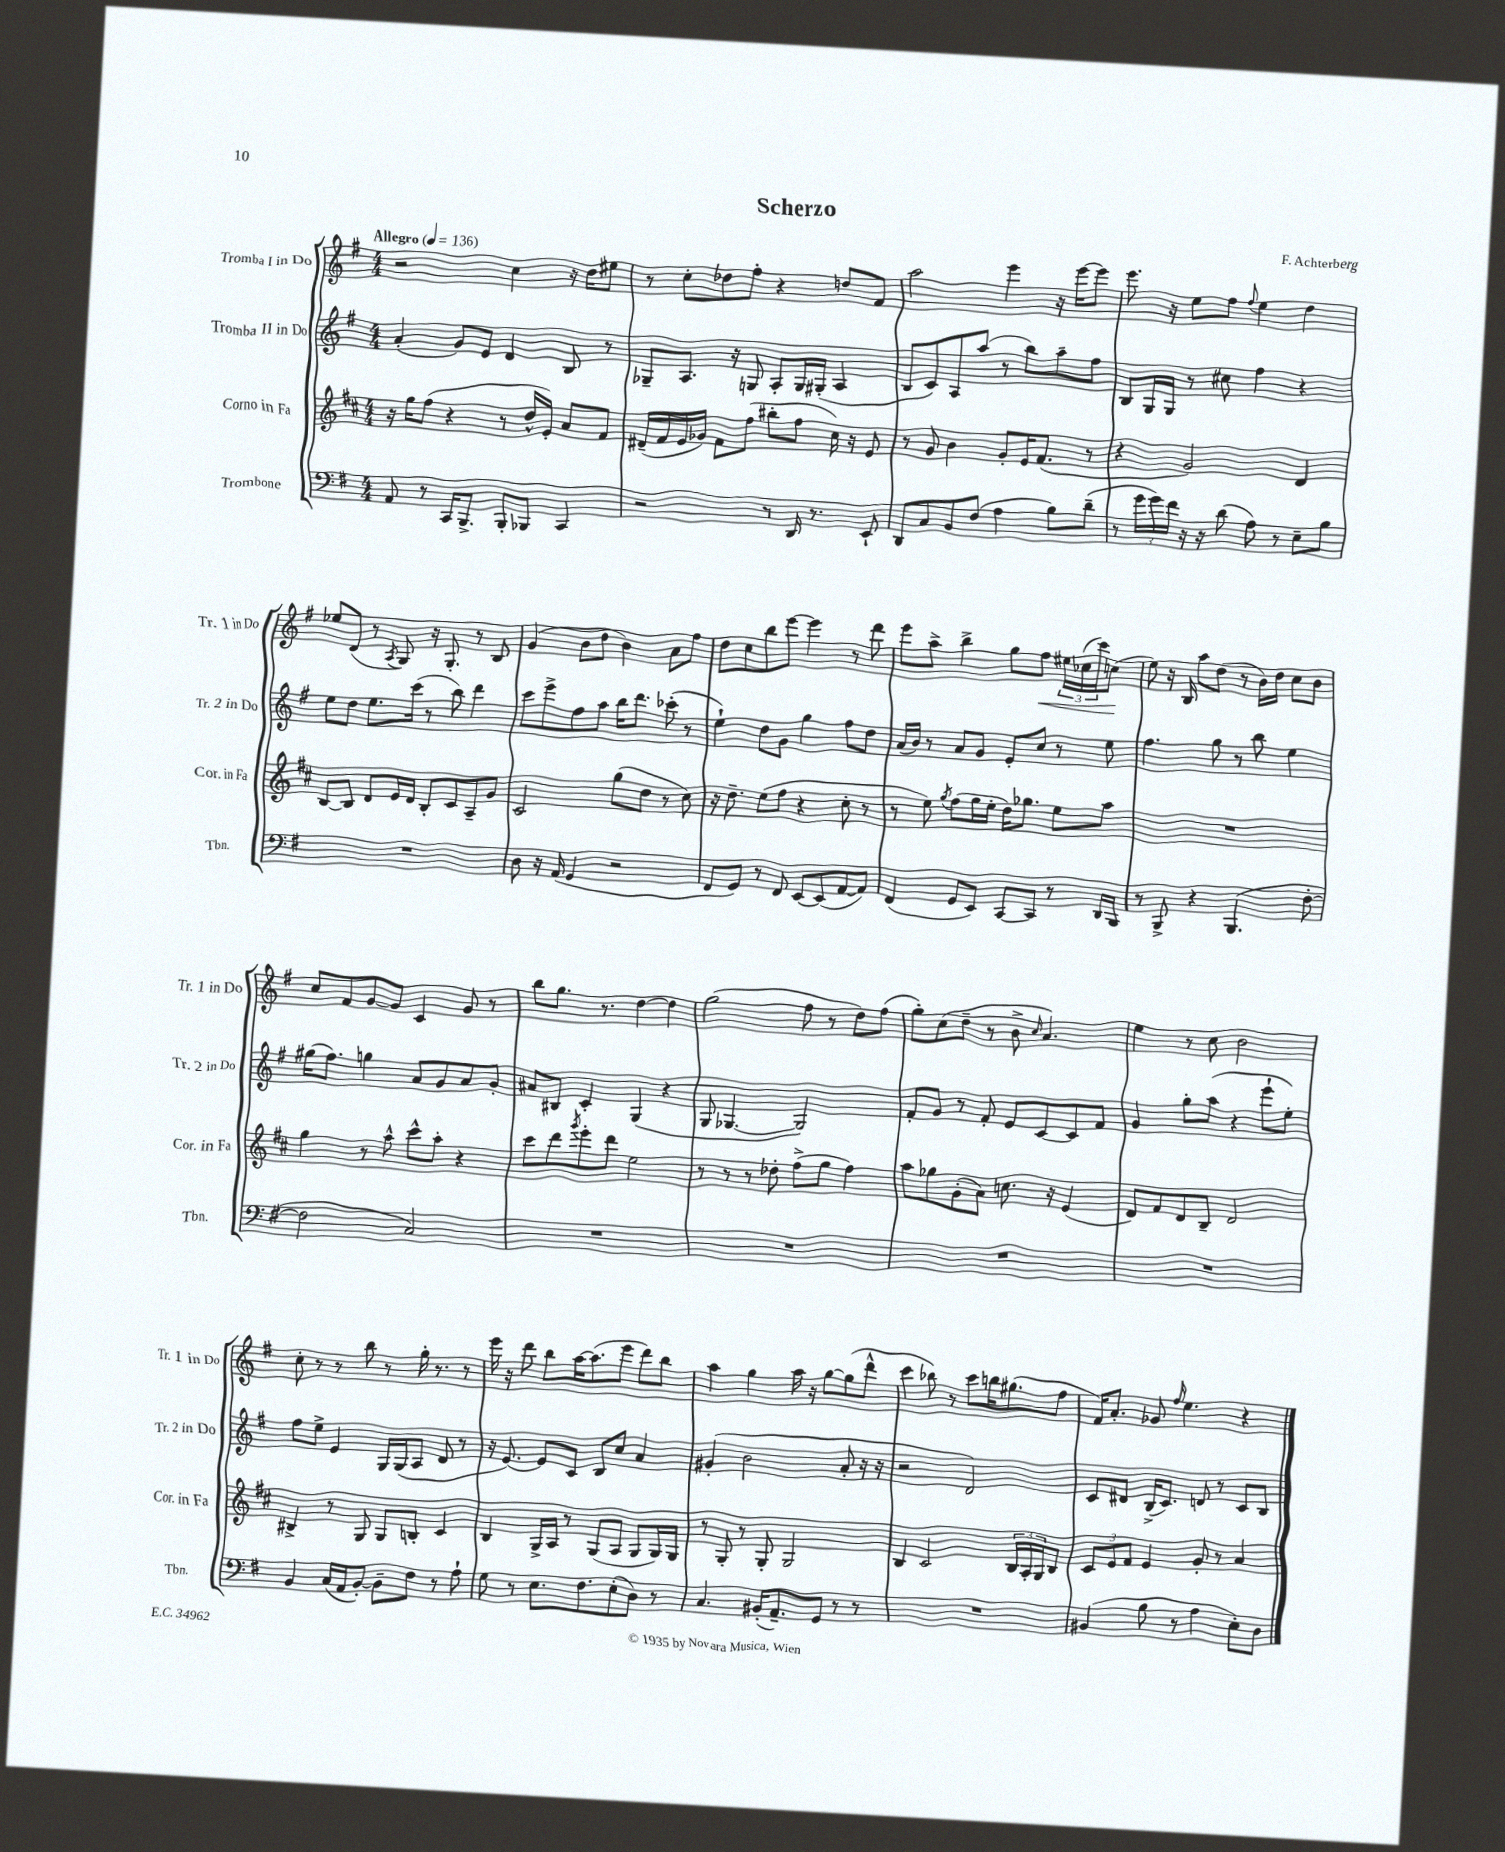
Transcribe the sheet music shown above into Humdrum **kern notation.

**kern	**kern	**kern	**kern	**dynam
*part4	*part3	*part2	*part1	*part1
*staff4	*staff3	*staff2	*staff1	*staff1
*I"Trombone	*I"Corno in Fa	*I"Tromba II in Do	*I"Tromba I in Do	*
*I'Tbn.	*I'Cor. in Fa	*I'Tr. 2 in Do	*I'Tr. 1 in Do	*
*clefF4	*clefG2	*clefG2	*clefG2	*
*k[f#]	*k[f#c#]	*k[f#]	*k[f#]	*
*M4/4	*M4/4	*M4/4	*M4/4	*
*MM136	*MM136	*MM136	*MM136	*
=1	=1	=1	=1	=1
!	!	!	!LO:TX:a:B:t=Allegro	!
8AA/	16r	(4a'/	2r	.
.	16gg\KL	.	.	.
8r	(8ff#\J	.	.	.
16CC/KL	4r	8g/L)	.	.
8.BBB^/J	.	.	.	.
.	.	8e/J	.	.
8BBB'/L	8r	4d/	4cc\	.
8BBB-X/J	16dd^^/LL	.	.	.
.	16e'/JJ)	.	.	.
4CC/	8a/L	8B/	16r	.
.	.	.	16dd\KL	.
.	8f#/J	8r	8ee#X\J	.
=2	=2	=2	=2	=2
2r	(16d#X~/LL	8G-X~/L	8r	.
.	16f#/	.	.	.
.	16e/	8.A/J	8cc'\L	.
.	16g-X/JJ)	.	.	.
.	8f#\L	.	8dd-X\	.
.	.	16r	.	.
.	(8ff#\J	8Gn/	8ff#'\J	.
8r	8bb#X'\L	8A'/L	4r	.
16DD/	8ff#\J	16G/L	.	.
8.r	.	(16G#X'/JJ	.	.
.	16cc#\)	4A/	8ddn/L	.
.	16r	.	.	.
8EE`/	8e/	.	8f#/J	.
=3	=3	=3	=3	=3
8DD/L	8r	8B/L	2aa\	.
8C/	8g/	8c/)	.	.
8BB/	4b\	8A/	.	.
(8F#/J	.	(8aa/J	.	.
4A\	8g'/L	8r	4eee\	.
.	16e/K	8bb\L)	.	.
.	(8.f#/J	.	.	.
8B\L)	.	8aa~\	16r	.
.	.	.	[16eee\KL	.
(8d~\J	8r	8ff#\J	8eee\J]	.
=4	=4	=4	=4	=4
8r	4r	8B/L	8.eee\	.
24g\LL	.	16G/L	.	.
24g\)	.	.	.	.
.	.	16G/JJ	16r	.
24f#\JJ	.	.	.	.
16r	2g/)	8r	8ee\L	.
16r	.	.	.	.
(8d\	.	8cc#X\	8ff#\J	.
.	.	.	8qqff#/	.
8A\)	.	4ff#\	4ee\	.
8r	.	.	.	.
8E~\L	4d/	4r	4dd\	.
8B\J	.	.	.	.
!!LO:LB:g=z
=5	=5	=5	=5	=5
1r	[8B/L	8ee\L	8ee-X/L	.
.	8B/J]	8dd\J	(8d/J	.
.	8d/L	8.ee\L	8r	.
.	.	.	8qA/	.
.	16e/L	.	8G/)	.
.	16d/JJ	(16ccc\Jk	.	.
.	8B'/L	8r	16r	.
.	.	.	8.G'/	.
.	8c#/	8bb\)	.	.
.	8A~/	4ddd\	8r	.
.	8g/J	.	8B/	.
=6	=6	=6	=6	=6
8D\	2c#/	8ccc\L	(4g/	.
16r	.	8eee^\	.	.
(16AA/	.	.	.	.
4GG/	.	8ff#\	8b\L	.
.	.	8aa\J	8dd\J	.
2r	(8gg\L	16bb\KL	4b\)	.
.	.	8.ddd\J	.	.
.	8dd\J	.	.	.
.	8r	(8ccc-X'\	8a\L	.
.	8cc#\)	8r	8ff#\J	.
=7	=7	=7	=7	=7
8FF#/L	16r	4ee`\)	8dd\L	.
.	8.dd~\	.	.	.
8GG/J)	.	.	8cc\	.
8r	(8ee\L	8dd\L	8bb\	.
8FF#/	8ff#\J	8g\J	[8eee\J	.
[8EE/L	4r	4gg\	4eee\]	.
(8EE/]	.	.	.	.
[8AA/	8cc#'\	8ff#\L	8r	.
8AA/J])	8r	8dd\J	8ddd\	.
=8	=8	=8	=8	=8
(4FF#/	8r	(16a/LL	8eee\L	.
.	.	16b/JJ)	.	.
.	8ee\)	8r	8aa^\J	.
.	8qgg/	.	.	.
8GG/L	(8ff#\L	8a/L	4bb^\	.
8EE/J)	16gg\L	8g/J	.	.
.	16ee'\JJ	.	.	.
[8CC/L	16dd\KL)	8e'/L	8gg\L	.
.	8.gg-X\J	.	.	.
!	!	!	!	!LO:HP:b
8CC/J]	.	8cc/J	8ff#\J	<
8r	8ee\L	8r	24ee#X\LL	.
.	.	.	(24cc-X\	.
.	.	.	24ccc\J)	.
16DD/LL	8aa\J	8ee\	(8ccn\J	.
16BBB/JJ	.	.	.	.
.	.	.	.	[
=9	=9	=9	=9	=9
8r	1r	4.ff#\	8ee\)	.
8BBB^/	.	.	16r	.
.	.	.	16B/	.
4r	.	.	8aa\L	.
.	.	8gg\	(8dd\J	.
(4.BBB/	.	8r	8r	.
.	.	8bb\	16b\LL)	.
.	.	.	16dd\JJ	.
.	.	4ee\	8cc\L	.
[8F#'\	.	.	8b\J	.
!!LO:LB:g=z
=10	=10	=10	=10	=10
2F#\]	4gg\	(16gg#X\KL	8cc/L	.
.	.	8.ff#\J)	.	.
.	.	.	8f#/	.
.	8r	4ggn\	[8g/	.
.	8aa^^\	.	8g/J]	.
2C/)	8ccc#^^\L	8a/L	4c/	.
.	8aa'\J	8g/	.	.
.	4r	8a/	8g/	.
.	.	8g'/J	8r	.
=11	=11	=11	=11	=11
1r	8ccc#\L	8a#X/L	8bb\L	.
.	8ddd\	8B#X/J	8.gg\J	.
.	8qggg/	.	.	.
.	8eee'\	4c'/	.	.
.	.	.	8.r	.
.	8ddd\J	.	.	.
.	2ee\	(4G/	[4dd\	.
.	.	4r	4dd\]	.
=12	=12	=12	=12	=12
1r	8r	8G/	(2gg\	.
.	8r	[4.G-X/	.	.
.	8r	.	.	.
.	8dd-X'\	.	.	.
.	(8ff#^\L	2G-/])	8ff#\	.
.	8gg\J	.	8r	.
.	4ff#\)	.	8dd\L)	.
.	.	.	(8ff#\J	.
=13	=13	=13	=13	=13
1r	8aa\L	8f#'/L	8gg'\L)	.
.	8gg-X\	8g/J	(8cc\	.
.	(8g'\	8r	8dd~\J	.
.	8a\J)	8f#'/	8r	.
.	8.ccn\	8e/L	8b^\	.
.	.	.	16qqcc/	.
.	.	[8c/	4.a/)	.
.	16r	.	.	.
.	(4e/	8c/]	.	.
.	.	8f#/J	.	.
=14	=14	=14	=14	=14
1r	8d/L)	4g/	4ee\	.
.	8f#/	.	.	.
.	8d/	8gg'\L	8r	.
.	8B~/J	(8aa\J	8cc\	.
.	2d/	4r	2b\	.
.	.	8eee`\L	.	.
.	.	8ee'\J)	.	.
!!LO:LB:g=z
=15	=15	=15	=15	=15
4BB/	4B#X^/	8ff#\L	8cc'\	.
.	.	8ee^\J	8r	.
(16C/LL	8r	4e/	8r	.
16AA/J	.	.	.	.
[8BB'/J)	8G/	.	8bb\	.
8BB~\L]	8G/L	16G/LL	8r	.
.	.	(16G/J	.	.
8F#\J	8Bn'/J	8A/J	16gg'\	.
.	.	.	8.r	.
8r	4c#/	8d/	.	.
8A`\	.	8r	8r	.
=16	=16	=16	=16	=16
8G\	4B/	16r	16eee\	.
.	.	[8.e/)	16r	.
8r	.	.	8ddd\	.
8.E\L	16G^/LL	8e/L]	8bb\L	.
.	16A/JJ	.	.	.
.	8r	8c/J	[16aa\K	.
8.F#\	.	.	(8.aa\]	.
.	(8G/L	8B/L	.	.
(8E'\	8A/J	8cc/J	8eee\J	.
8D\J)	8G/L	4a/	8ddd\L)	.
8r	16G/L)	.	8bb\J	.
.	16G/JJ	.	.	.
=17	=17	=17	=17	=17
4.C/	8r	(4g#X'/	4aa\	.
.	8G'/	.	.	.
.	8r	2b\	4gg\	.
(16BB#X'/KL	8G'/	.	.	.
8.AA~/)	.	.	.	.
.	2G/	.	16aa\	.
.	.	.	16r	.
8GG/J	.	.	[8gg\L	.
8r	.	8a'/	(8gg\]	.
8r	.	16r	8ddd^^\J	.
.	.	16r	.	.
=18	=18	=18	=18	=18
1r	4B/	2r	4ccc\	.
.	2c#/	.	8bb-X\)	.
.	.	.	8r	.
.	.	2d/)	8ccc\L	.
.	.	.	16bbn\K	.
.	.	.	(8.gg#X\	.
.	24B/LL	.	.	.
.	24A'/	.	.	.
.	24G/J	.	.	.
.	8B/J	.	8ff#\J	.
=19	=19	=19	=19	=19
(4BB#X/	12c#/L	8c/L	16f#/KL)	.
.	.	.	8.a'/J	.
.	12e/	.	.	.
.	.	8d#X/J	.	.
.	12f#/J	.	.	.
8B\	4e/	(16B^/KL	8g-X/	.
.	.	8.c/J)	.	.
.	.	.	16qqff#/	.
8r	.	.	4.ee\	.
4A\	8g'/	8dn/	.	.
.	8r	8r	.	.
8E'\L)	4a/	8c/L	4r	.
8D\J	.	8B/J	.	.
==	==	==	==	==
*-	*-	*-	*-	*-
